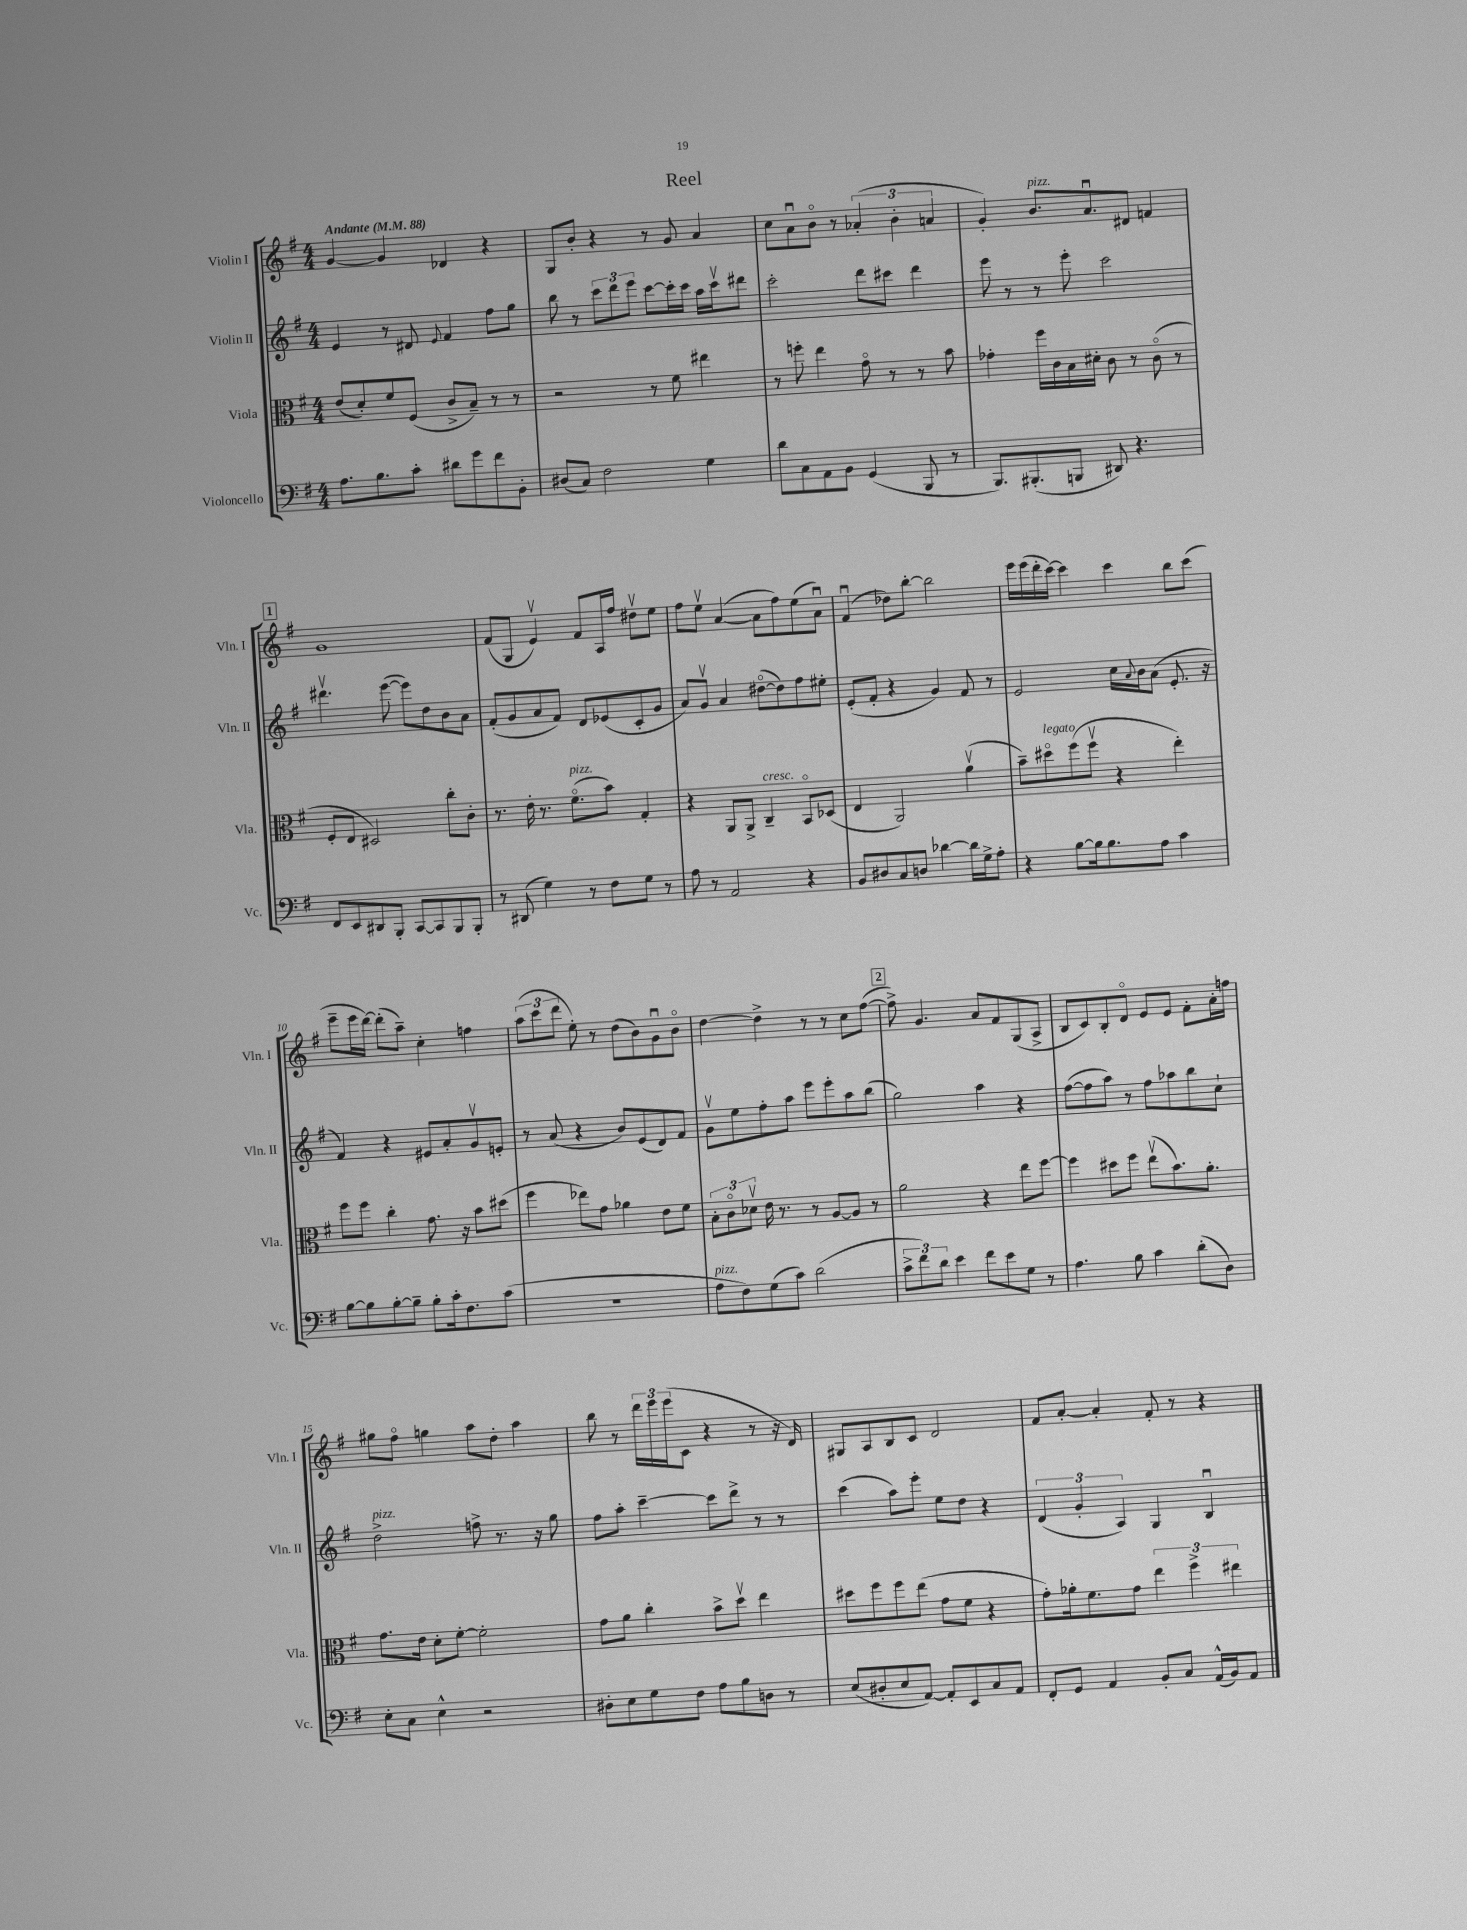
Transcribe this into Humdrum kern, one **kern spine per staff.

**kern	**kern	**kern	**kern
*part4	*part3	*part2	*part1
*staff4	*staff3	*staff2	*staff1
*I"Violoncello	*I"Viola	*I"Violin II	*I"Violin I
*I'Vc.	*I'Vla.	*I'Vln. II	*I'Vln. I
*clefF4	*clefC3	*clefG2	*clefG2
*k[f#]	*k[f#]	*k[f#]	*k[f#]
*M4/4	*M4/4	*M4/4	*M4/4
*MM88	*MM88	*MM88	*MM88
=1	=1	=1	=1
!	!	!	!LO:TX:a:B:t=Andante
8.A\L	(8e/L	4e/	[4g/
.	8d'/)	.	.
8.B\	.	.	.
.	8f#/	8r	4g/]
8c'\J	(8F#/J	8d#X/	.
.	.	8qqe/	.
8d#X\L	8c^/L	4f#/	4d-X/
8g\	8B~/J)	.	.
8f#\	8r	8ff#\L	4r
8BB'\J	8r	8gg\J	.
=2	=2	=2	=2
(8D#X/L	2r	8bb\	8G/L
8C/J)	.	8r	8b'/J
2F#\	.	12ccc\L	4r
.	.	12ddd\	.
.	.	12eee\J	.
.	8r	[8ccc\L	8r
.	8f#\	16ccc'\L]	8g/
.	.	16ccc\JJ	.
4G\	4ee#X\	16aa\LL	4a/
.	.	16cccv\J	.
.	.	8ddd#X\J	.
=3	=3	=3	=3
8d\L	8r	2ccc'\	8cc\L
8C\	8ffn'\	.	8au\
8AA\	4ee\	.	8b\J
8BB\J	.	.	8r
(4GG/	8g\	8ddd\L	(6a-X'/
.	8r	8ccc#X\J	.
.	.	.	6b'\
8BBB/	8r	4ddd\	.
.	.	.	6an/
8r	8b\	.	.
=4	=4	=4	=4
8.BBB/L)	4g-X'\	8eee\	4g'/)
.	.	8r	.
(8.BBB#X'/	.	.	.
!	!	!	!LO:TX:a:i:t=pizz.
.	16ff#\LL	8r	8.b/L
.	16c\	.	.
8BBBn/J	16B\	8eee'\	.
.	16d#X'\JJ	.	8.au/
8DD#X/)	8c\	2ccc\	.
4.r	8r	.	8d#X/J
.	(8c\	.	4fn/
.	8r	.	.
!!LO:LB:g=z
!!LO:REH:place=s1:t=1
=5	=5	=5	=5
8FF#/L	8F#'/L	4.ddd#Xv\	1g
8EE/	8E/J	.	.
8DD#X/	2D#X/)	.	.
8BBB'/J	.	([8eee\	.
[8CC/L	.	8eee\L])	.
8CC/]	.	8dd\	.
8BBB/	8cc'\L	8b\	.
8BBB'/J	8c'\J	8a\J	.
=6	=6	=6	=6
8r	8.r	(8f#'/L	(8f#/L
(8DD#X/	.	8g/	8G/J
.	16e'\	.	.
4G\)	8.r	8a/	4ev/)
.	.	8f#/J)	.
!	!LO:TX:a:i:t=pizz.	!	!
.	(8.f#\L	.	.
8r	.	8d/L	8f#/L
8F#\L	8b\J)	(8e-X/	16A/L
.	.	.	16ff#/JJ
8G\J	4G'/	8c'/	8dd#Xv\L
8r	.	8g/J	8ee\J
=7	=7	=7	=7
8A\	4r	8a/L)	8ff#\L
8r	.	8gv/J	8eev\J
2AA/	8AA/L	4a/	([4a/
.	8AA^/J	.	.
!	!LO:TX:a:i:t=cresc.	!	!
.	4C~/	([8dd#X\L	8a\L]
.	.	8dd#\])	8ff#\)
4r	8BB/L	8ff#\	(8ee\
.	(8D-X/J	8ee#X'\J	8au\J)
=8	=8	=8	=8
8BB/L	4E/	(8e'/L	(4f#u/
8D#X/	.	8f#'/J	.
8C/	2AA/)	4r	8dd-X\L)
8Dn/J	.	.	[8bb'\J
[4d-X\	.	4g/)	2bb\]
16d-\LL]	(4av\	8f#/	.
16G^\J	.	.	.
8A'\J	.	8r	.
=9	=9	=9	=9
4r	8b~\L)	2e/	16eee\LL
.	.	.	(16eee\
!	!LO:TX:a:i:t=legato	!	!
.	8dd#X\	.	16ddd'\
.	.	.	[16ccc\JJ)
[8B\L	(8ff#\	.	4ccc\]
16B\k]	8ff#v\J	.	.
8.B\	.	.	.
.	4r	16cc\LL	4ccc\
.	.	8qqa/	.
.	.	16b\J	.
8A\J	.	(8a\J	.
4c\	4ee'\)	8.e'/	8bb\L
.	.	.	(8ccc\J
.	.	16r	.
!!LO:LB:g=z
=10	=10	=10	=10
[8B\L	8ff#\L	4f#/)	8eee~\L
8B\]	8ff#\J	.	16eee\L
.	.	.	[16ddd\JJ)
[8B'\	4cc'\	4r	(8ddd'\L]
8B~\J]	.	.	8aa~\J)
8B'\L	8.g\	8e#X/L	4cc'\
16c'\k	.	8a'/	.
8.F#\	16r	.	.
.	8b\L	8gv/	4ffn\
(8c\J	(8dd#X\J	8en'/J	.
=11	=11	=11	=11
1r	4ff#\	8r	(12aa\L
.	.	.	12ccc\
.	.	(8a/	.
.	.	.	12ddd\J
.	8ee-X\L)	4r	8ee'\)
.	8g\J	.	8r
.	4a-X\	8b/L)	(8dd\L
.	.	(8e/	8b\)
.	8e\L	8d/)	8gu\
.	8f#\J	8f#/J	8b\J
=12	=12	=12	=12
!LO:TX:a:i:t=pizz.	!	!	!
8A\L	12B'\L	8gv\L	[4dd\
.	12c\	.	.
8F#\)	.	8ee\	.
.	12d-Xv\J	.	.
(8G\	16e\	8ff#'\	4dd^\]
.	8.r	.	.
8c\J)	.	8aa\J	.
(2d\	8r	8eee\L	8r
.	[8A/L	8eee'\	8r
.	8A/J]	8aa\	8cc\L
.	8r	(8bb\J	([8ff#\J
!!LO:REH:place=s1:t=2
=13	=13	=13	=13
12c^\L	2a\	2gg\)	8ff#^\])
12f#\)	.	.	.
.	.	.	4.g/
12d\J	.	.	.
4e\	.	.	.
8f#\L	4r	4aa\	8a/L
8e\	.	.	8f#/
8G\J	8ee\L	4r	(8G/
8r	[8ff#\J	.	8A^/J
=14	=14	=14	=14
4.A\	4ff#\]	([8ff#\L	8B/L
.	.	8ff#\]	8c/)
.	8dd#X\L	8aa\J)	8B'/
8B\	8ff#\J	8r	8d/J
4c\	(8eev\L	8ff#\L	8e/L
.	8.b\)	8aa-X\	8e/J
(8d'\L	.	8bb\	8f#'\L
.	8.a'\J	.	.
8D\J)	.	8cc`\J	16a'\L
.	.	.	16ffn\JJ
!!LO:LB:g=z
=15	=15	=15	=15
!	!	!LO:TX:a:i:t=pizz.	!
8E'\L	8.g\L	2dd^\	8gg#X\L
8C\J	.	.	8ff#\J
.	16e\Jk	.	.
4E^^\	8d'\L	.	4ggn\
.	[8f#'\J	.	.
2r	2f#'\]	8ffn^\	8aa\L
.	.	8.r	8dd'\J
.	.	.	4aa\
.	.	16r	.
.	.	8gg\	.
=16	=16	=16	=16
8D#X'\L	8g\L	8ff#\L	8bb\
8E\	8a\J	8aa'\J	8r
8G\	4cc'\	[4ccc~\	24ddd\LL
.	.	.	24eee\
.	.	.	(24eee\J
8F#\J	.	.	8c\J
8A\L	8b^\L	8ccc\L]	4r
8B\	8ddv\J	8ddd^\J	.
8Dn\J	4ee\	8r	8r
8r	.	8r	16r
.	.	.	16d/)
=17	=17	=17	=17
(8E/L	8dd#X\L	(4ccc\	8G#X/L
8D#X'/	8ff#\	.	8A/
8E/	8ff#\	8aa\L)	8B/
[8AA/J)	(8ee\J	8eee'\J	8c/J
8AA'/L]	8g\L	8ee\L	2d/
8EE/	8f#\J	8dd\J	.
8C/	4r	4r	.
8AA/J	.	.	.
=18	=18	=18	=18
8FF#'/L	8g'\L)	(6d/	8f#/L
8GG/J	16a-X'\k	.	[8a'/J
.	.	6g'/	.
.	8.f#\	.	.
4AA/	.	.	4a'/]
.	.	6A/)	.
.	8g\J	.	.
8BB'/L	6ee\	4G/	8f#'/
8C/J	.	.	8r
.	6ff#^\	.	.
(16AA^^/LL	.	4Bu/	4r
16BB/J)	.	.	.
.	6ee#X\	.	.
8AA/J	.	.	.
==	==	==	==
*-	*-	*-	*-
